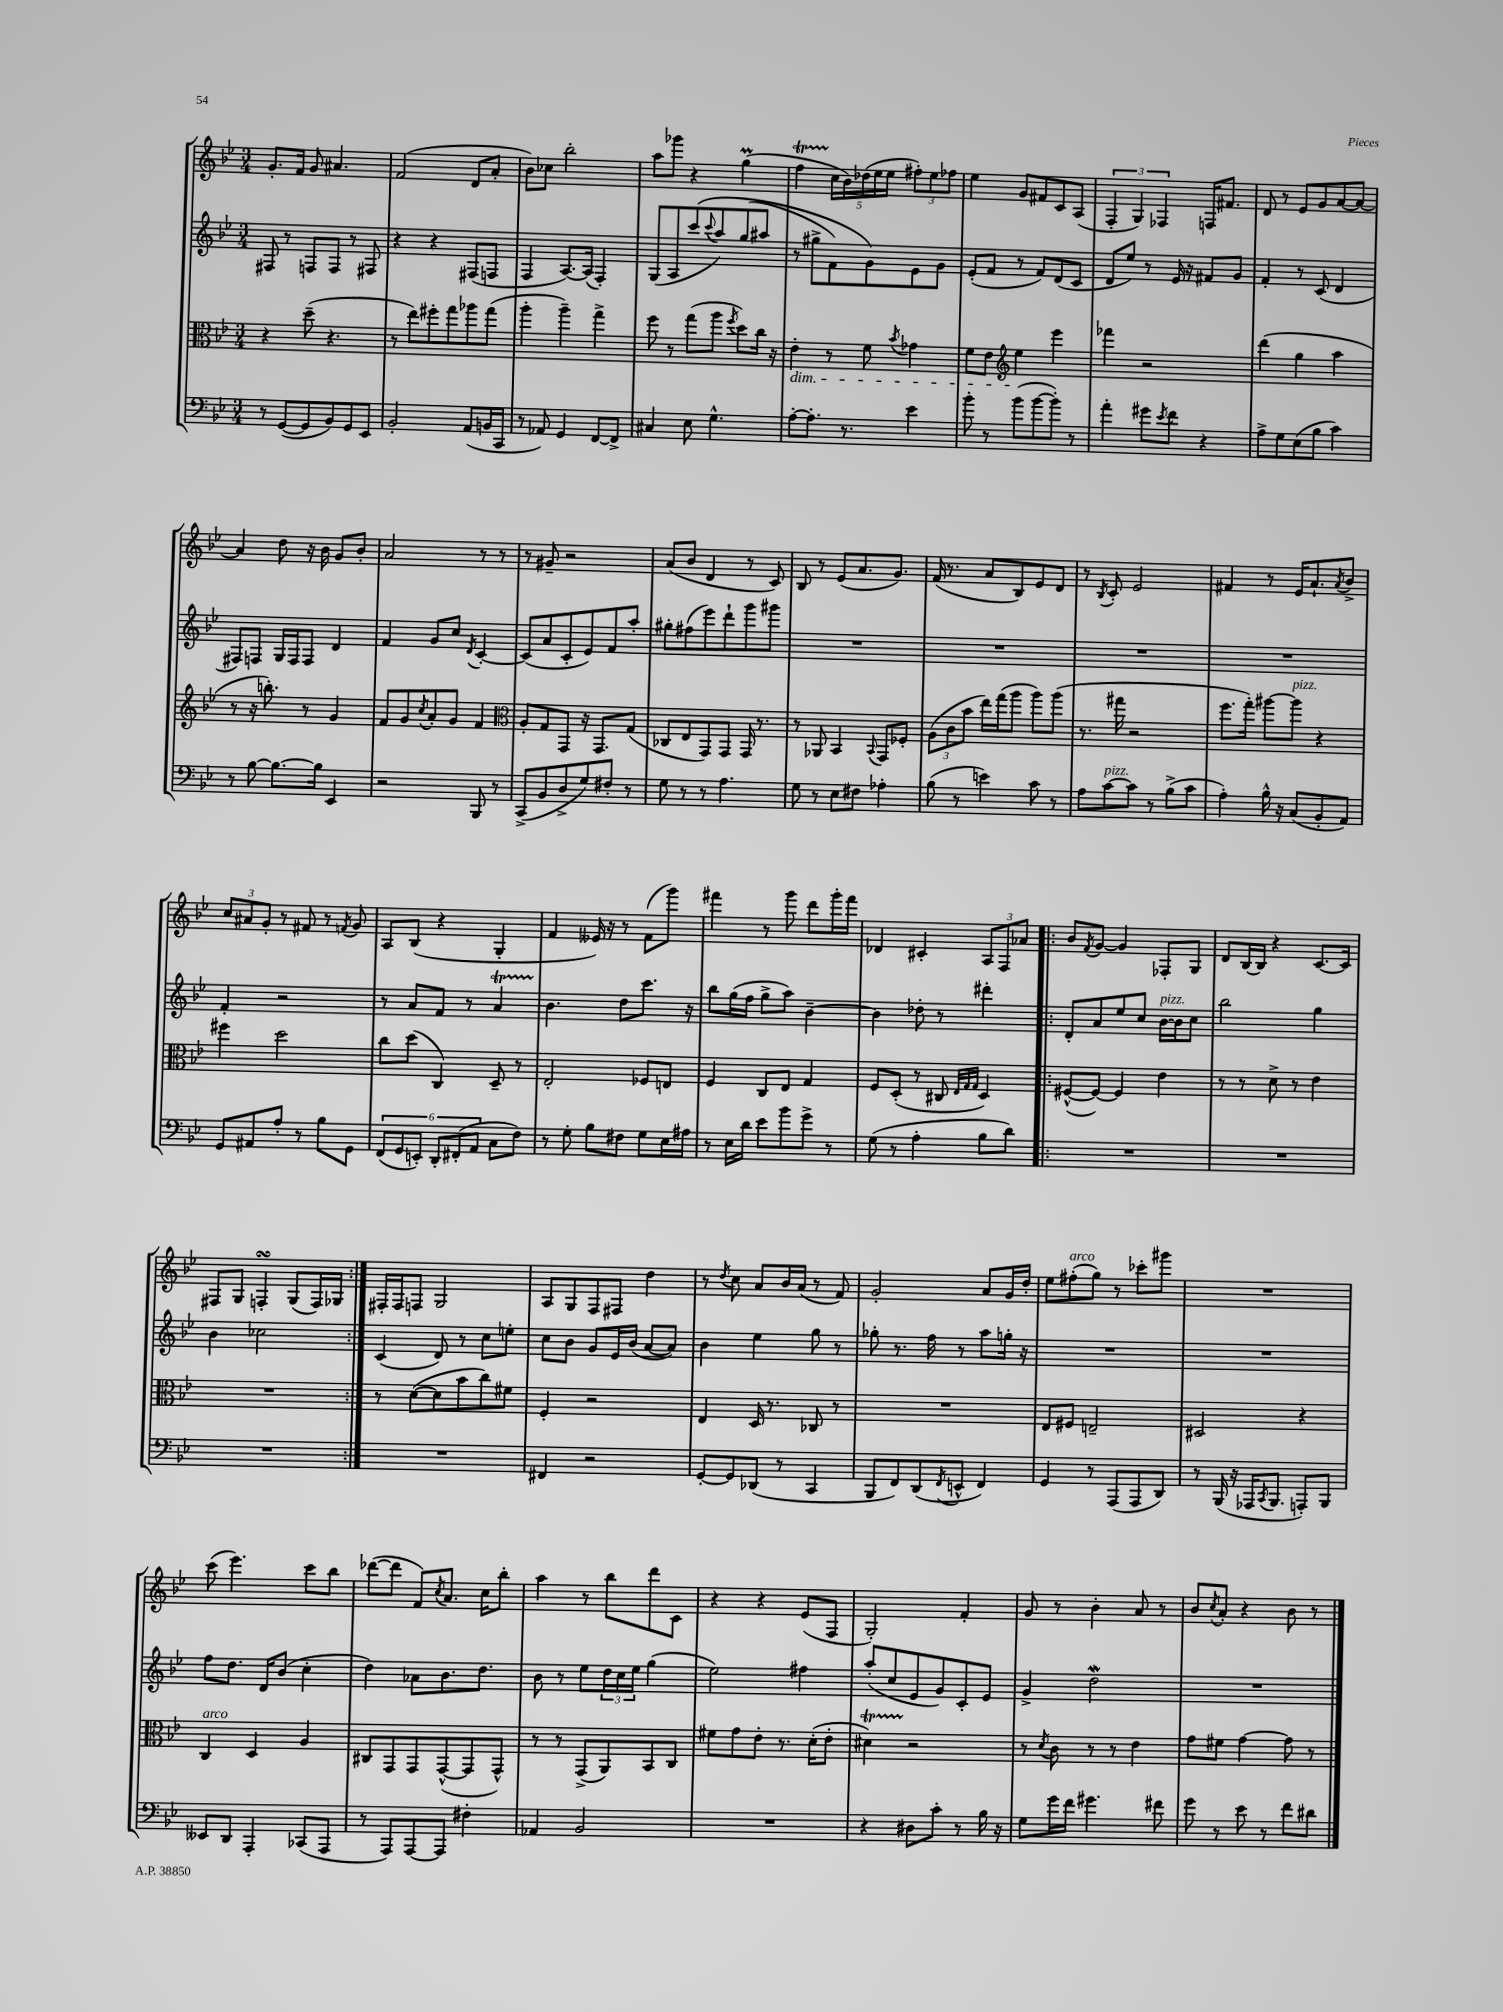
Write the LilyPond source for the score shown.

<<
\new StaffGroup <<
\new Staff = "s0" {
    \clef treble \key bes \major \numericTimeSignature \time 3/4
    g'8.-. f'16 g'8 ais'4. |
    f'2( d'8 a'8-. |
    bes'8) ces''8 bes''2-. |
    a''8 ges'''8 r4 g''4\prall( |
    f''4\startTrillSpan \tuplet 5/4 { c''16\stopTrillSpan bes'16) des''16( ees''16 ees''16 } \tuplet 3/2 { fis''8-.) ees''8 fes''8 } |
    ees''4 g'8 fis'8 c'8 a8( |
    \tuplet 3/2 { f4-. g4) fes4 } f16 fis'8. |
    d'8 r8 ees'8 g'8 a'8~ a'8~ |
    a'4 d''8 r16 bes'16 g'8 bes'8-. |
    a'2 r8 r8 |
    r8 gis'8-- r2 |
    a'8( bes'8 d'4 r8 c'8) |
    bes8 r8 ees'8( a'8. g'8.) |
    f'16( r8. a'8 bes8) ees'8 d'8 |
    r8 \acciaccatura { bes8 } c'8-. ees'2 |
    fis'4 r8 ees'16 a'8.-! \acciaccatura { a'8 } bes'8-> |
    \tuplet 3/2 { c''8 ais'8 g'8-. } r8 fis'8 r8 \acciaccatura { f'8 } g'8 |
    a8 bes8( r4 g4-. |
    f'4 eeses'16) r16 r8 f'8( g'''8) |
    fis'''4 r8 g'''8 d'''8 g'''16-. fis'''16 |
    des'4 cis'4-. \tuplet 3/2 { a8 f8 aes'8 } |
    \repeat volta 2 { bes'8 \acciaccatura { f'8 } g'8~ g'4 fes8-. g8 |
    d'8 bes16~ bes16 r4 c'8.~ c'16 |
    fis8 g8 f4-.\turn g8( f16) ges16 | }
    fis16-. fis16 f8 g2 |
    a8 g8 f8 fis8 d''4 |
    r8 \acciaccatura { d''8 } c''8 a'8 bes'16 a'16( r8 f'8) |
    g'2-. a'8 g'16 d''16-. |
    ees''8 fis''8-.^\markup { \italic "arco" }( g''8) r8 ces'''8-. gis'''8 |
    R2. |
    c'''8( ees'''4.) c'''8 bes''8 |
    des'''8~( des'''8 f'8) \acciaccatura { c''8 } a'8. c''16 bes''8-. |
    a''4 r8 bes''8 d'''8 c'8 |
    r4 r4 ees'8( f8 |
    g2-.) f'4-. |
    g'8 r8 bes'4-. a'8 r8 |
    bes'8 \acciaccatura { c''8 } a'8-. r4 bes'8 r8 \bar "|." |
}
\new Staff = "s1" {
    \clef treble \key bes \major \numericTimeSignature \time 3/4
    fis8 r8 f8 f8 r8 fis8 |
    r4 r4 fis8( f8 |
    f4 a8.~) a16( f4-.) |
    g8( a8 c'''8\( \appoggiatura { c'''8 } a''8) g''8( ais''8 |
    r8 gis''8-> f'8) g'8\) ees'8 g'8 |
    ees'8-.( f'8 r8 f'8) d'8( c'8 |
    d'8 ees''8) r8 ees'16 r16 fis'8 g'8 |
    f'4-. r8 c'8( d'4 |
    fis8) f8 g16 f16 f8 d'4 |
    f'4 g'8 c''8 \acciaccatura { d'8 } c'4~-. |
    c'8( a'8 c'8-. ees'8) f'8 a''8-. |
    gis''8-. fis''8( ees'''8) d'''8-! g'''8 gis'''8 |
    R2. |
    R2. |
    R2. |
    R2. |
    f'4-. r2 |
    r8 a'8 f'8 r8 a'4\startTrillSpan |
    bes'4.\stopTrillSpan d''8 c'''8. r16 |
    bes''8 g''16( f''16 g''8-> a''8) bes'4~-- |
    bes'4 des''8-. r8 dis'''4-. |
    \repeat volta 2 { d'8-. a'8 ees''8 c''8 bes'16~^\markup { \italic "pizz." } bes'16 c''8 |
    bes''2 g''4 |
    bes'4 ces''2 | }
    c'4( d'8) r8 c''8 e''8-. |
    c''8 bes'8 g'8 ees'16 bes'16( a'8~ a'8) |
    bes'4 ees''4 g''8 r8 |
    ges''8-. r8. f''16 r8 a''8 g''16-. r16 |
    R2. |
    R2. |
    f''8 d''8. d'16 bes'8( c''4-. |
    d''4) aes'8 bes'8. d''8. |
    bes'8 r8 ees''8 \tuplet 3/2 { d''16 c''16 ees''16 } g''4( |
    ees''2) fis''4 |
    a''8-.( c''8 ees'8 g'8) c'8-. ees'8 |
    g'4-> d''2\mordent |
    R2. \bar "|." |
}
\new Staff = "s2" {
    \clef alto \key bes \major \numericTimeSignature \time 3/4
    r4 d''8--( r4. |
    r8 ees''8) fis''8-. g''8 aes''8 g''8( |
    a''4-. a''4--) g''4-> |
    f''8 r8 g''8( a''8 \acciaccatura { f''8 } d''8) c''16 r16 |
    ees'4-.\dim r8 f'8 \acciaccatura { bes'8 } ges'4 |
    f'8 ees'8 \clef treble ees''4\! ees'''4 |
    fes'''4 r2 |
    d'''4( g''4 a''4 |
    r8 r16 b''8.-.) r8 g'4 |
    f'8 g'8 \acciaccatura { c''8 } a'8-. g'8 f'4 |
    \clef alto a8-. g8 g,8 r16 g,8. g8( |
    ces8 ees8 g,8) g,8 g,16 r8. |
    r8 aes,8 bes,4 \appoggiatura { bes,8 } g,8 fes8-. |
    \tuplet 3/2 { a8( c'8 bes'8 } ees''16) g''16( a''8 a''8) a''8( |
    r8. gis''16 r2 |
    f''8. g''16-.) ais''8~ ais''8^\markup { \italic "pizz." } r4 |
    fis''4 d''2 |
    c''8 d''8( c4) d8-- r8 |
    ees2-. fes8 e8 |
    f4 c8 ees8 g4 |
    f8 d8-.( r8 cis8 \grace { ees32 g32 g32 } d4) |
    \repeat volta 2 { fis8~-^( fis8~) fis4 ees'4 |
    r8 r8 d'8-> r8 ees'4 |
    R2. | }
    r8 d'8~( d'8 bes'8 c''8) fis'8 |
    f4-. r2 |
    ees4 d16 r8. ces8 r8 |
    R2. |
    ees8 fis8 e2-- |
    dis2 r4 |
    c4^\markup { \italic "arco" } d4 a4 |
    cis8 g,8 g,8 g,8~-^( g,8 g,8-^) |
    r8 r8 g,8->( a,8) bes,8 c8 |
    fis'8 g'8 ees'8-. r8. d'16-.( ees'8-. |
    dis'4\startTrillSpan) r2\stopTrillSpan |
    r8 \acciaccatura { d'8 } c'8 r8 r8 ees'4 |
    g'8 fis'8 g'4~ g'8 r8 \bar "|." |
}
\new Staff = "s3" {
    \clef bass \key bes \major \numericTimeSignature \time 3/4
    r8 g,8~( g,8 bes,8) g,8 ees,8 |
    bes,2-. a,8( b,16 c,16 |
    r8 aes,8) g,4 f,8~ f,8-> |
    cis4 ees8 g4.-^ |
    a8~-. a8.-. r8. ees'4 |
    bes'8-. r8 bes'8( bes'8~ bes'8-.) r8 |
    a'4-. gis'8 \acciaccatura { ees'8 } f'8 r4 |
    a8-> g8 ees8( bes8 c'4) |
    r8 bes8~ bes8.~ bes16 ees,4 |
    r2 bes,,8 r8 |
    c,8->( bes,8 d8-> g8) fis8-. r8 |
    g8 r8 r8 a4. |
    g8 r8 ees8 fis8 aes4-. |
    bes8( r8 e'4) c'8 r8 |
    a8 c'8~^\markup { \italic "pizz." } c'8 r8 bes8->( c'8 |
    a4-.) bes16-^ r16 c8( bes,8-. a,8) |
    g,8 ais,8 a8-. r8 bes8 g,8 |
    \tuplet 6/4 { f,8( g,8 e,8-.) d,8-. fis,8-.( a,8 } c8 f8) |
    r8 g8-. bes8 fis8 g8 ees16 ais16 |
    r8 ees16 d'16 ees'8 bes'8 g'8-> r8 |
    g8( r8 a4-. bes8 d'8) |
    \repeat volta 2 { R2. |
    R2. |
    R2. | }
    R2. |
    fis,4 r2 |
    g,8~-. g,8 des,8( r8 c,4 |
    bes,,8 f,8) d,8( \acciaccatura { f,8 } e,8-^ f,4) |
    g,4 r8 a,,8( a,,8 d,8) |
    r8 bes,,16( r16 aes,,16 \acciaccatura { c,8 } bes,,8. a,,8-.) bes,,8 |
    eeses,8 d,8 a,,4-. ces,8( a,,8 |
    r8 a,,8) a,,8~ a,,8 fis4-. |
    aes,4 bes,2 |
    R2. |
    r4 dis8 c'8-. r8 bes16 r16 |
    g8 g'16 f'16 gis'4. fis'8 |
    g'8 r8 ees'8 r8 f'8 dis'8 \bar "|." |
}
>>
>>
\layout { \context { \Score \remove "Bar_number_engraver" } }
